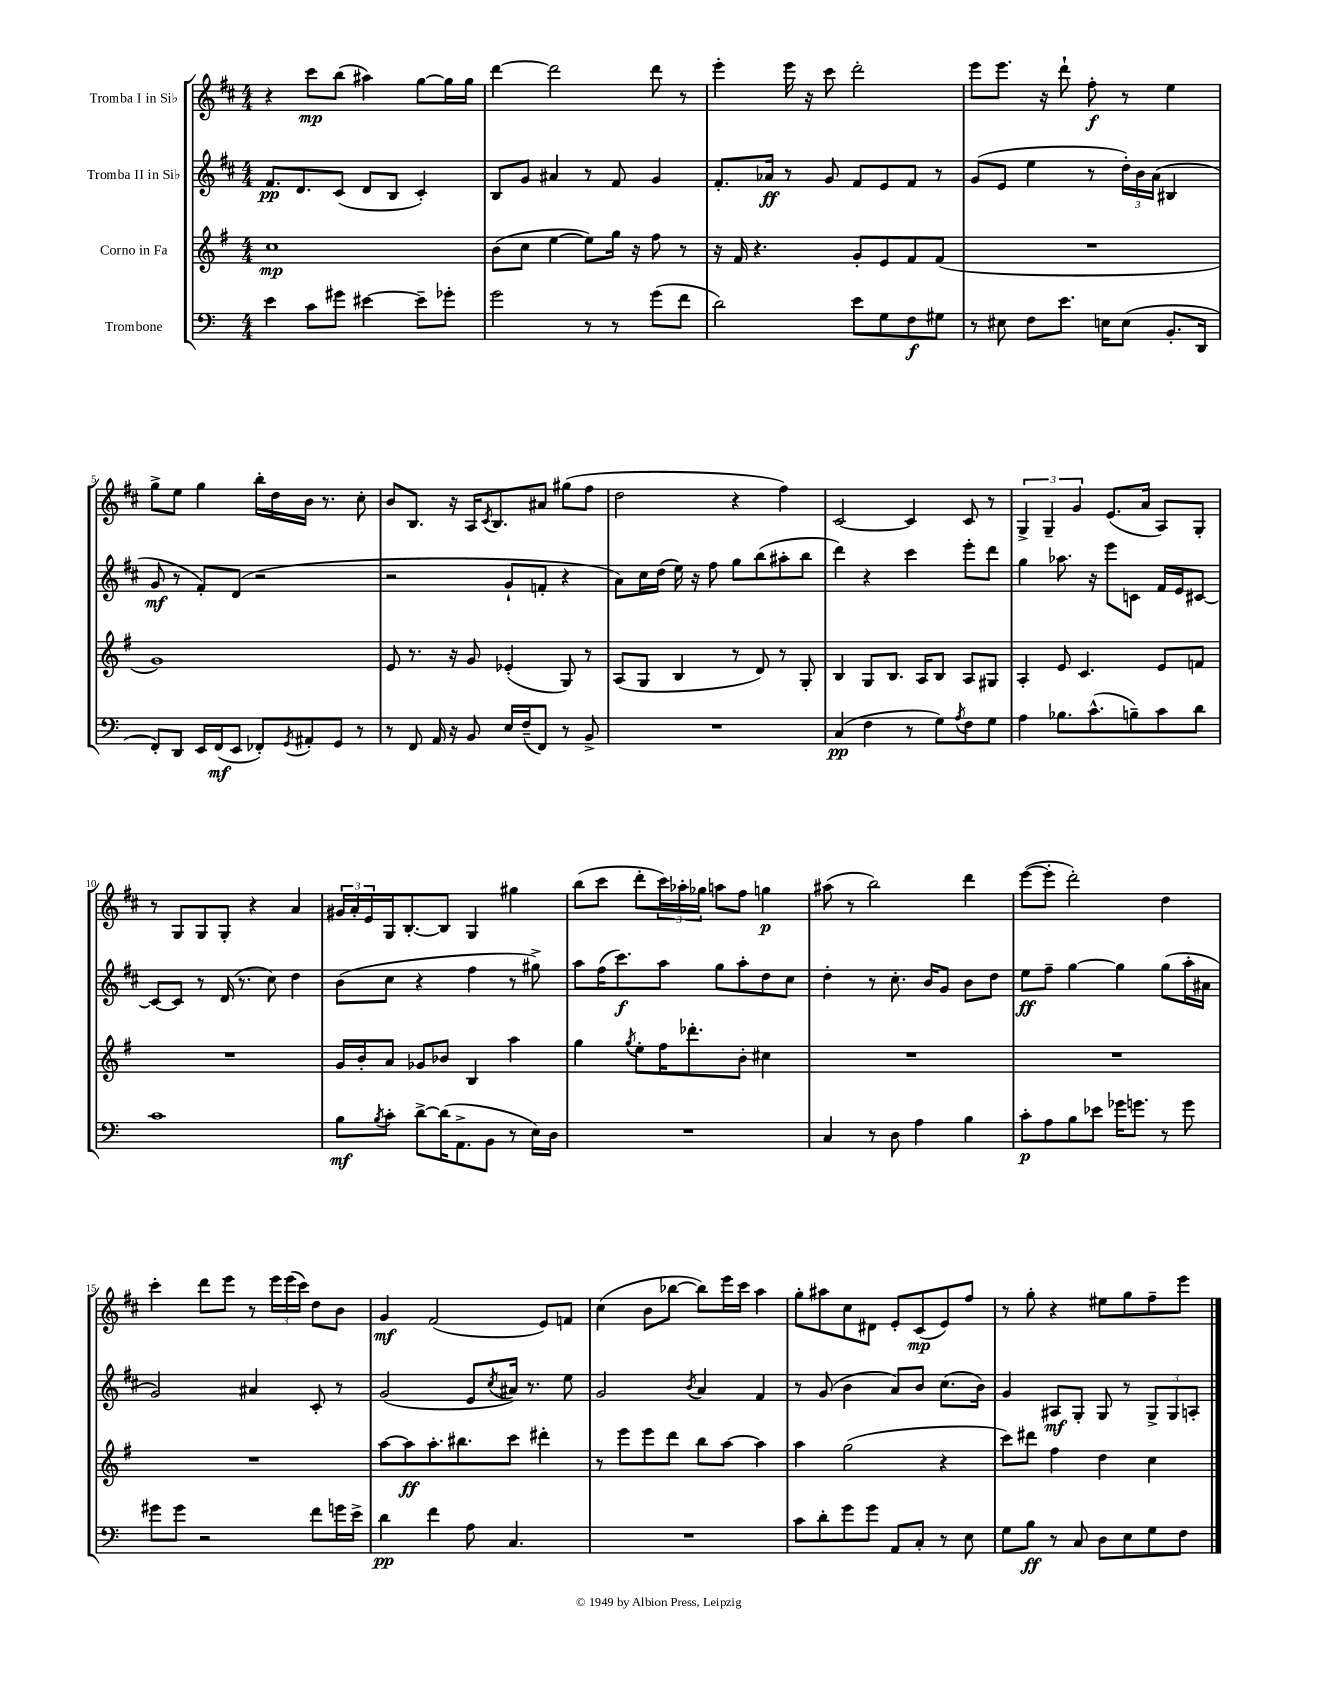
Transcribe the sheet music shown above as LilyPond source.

<<
\new StaffGroup <<
\new Staff = "s0" \with { instrumentName = "Tromba I in Sib" } {
    \clef treble \key d \major \numericTimeSignature \time 4/4
    r4 cis'''8\mp b''8( ais''4) g''8~ g''16 g''16 |
    d'''4~ d'''2 d'''8 r8 |
    e'''4-. e'''16 r16 cis'''8 d'''2-. |
    e'''8 e'''8. r16 d'''8-! fis''8-.\f r8 e''4 |
    g''8-> e''8 g''4 b''16-. d''16 b'16 r8. cis''8-. |
    b'8 b8. r16 a16 \acciaccatura { cis'8 } b8. ais'8 gis''8( fis''8 |
    d''2 r4 fis''4) |
    cis'2~ cis'4 cis'8 r8 |
    \tuplet 3/2 { g4-> g4-- g'4 } e'8.( a'16 a8) g8-. |
    r8 g8 g8 g8-. r4 a'4 |
    \tuplet 3/2 { gis'16 a'16-. e'16 } g16 b8.~-. b8 g4 gis''4 |
    b''8( cis'''8 d'''8-. \tuplet 3/2 { cis'''16) aes''16-. ges''16 } a''8 fis''8 g''4\p |
    ais''8( r8 b''2) d'''4 |
    e'''8~( e'''8-. d'''2-.) d''4 |
    cis'''4-. d'''8 e'''8 r8 \tuplet 3/2 { e'''16 e'''16( cis'''16) } d''8 b'8 |
    g'4\mf fis'2( e'8) f'8 |
    cis''4( b'8 bes''8~ bes''8) e'''16 cis'''16 a''4 |
    g''8-. ais''8 cis''8 dis'8 e'8-. cis'8\mp( e'8) fis''8 |
    r8 g''8-. r4 eis''8 g''8 fis''8-- e'''8 \bar "|." |
}
\new Staff = "s1" \with { instrumentName = "Tromba II in Sib" } {
    \clef treble \key d \major \numericTimeSignature \time 4/4
    fis'8.\pp d'8. cis'8( d'8 b8 cis'4-.) |
    b8 g'8 ais'4 r8 fis'8 g'4 |
    fis'8.-. aes'16\ff r8 g'8 fis'8 e'8 fis'8 r8 |
    g'8( e'8 e''4 r8 \tuplet 3/2 { d''16-.) b'16 a'16( } bis4 |
    g'8\mf r8 fis'8-.) d'8( r2 |
    r2 g'8-! f'8-. r4 |
    a'8) cis''16 d''16( e''16) r16 fis''8 g''8 b''8( ais''8-. b''8 |
    d'''4) r4 cis'''4 e'''8-. d'''8 |
    g''4 aes''8. r16 e'''8 c'8 fis'16 e'16 cis'8~ |
    cis'8~ cis'8 r8 d'16( r8. cis''8) d''4 |
    b'8( cis''8 r4 fis''4 r8 gis''8->) |
    a''8 fis''16( cis'''8.\f) a''8 g''8 a''8-. d''8 cis''8 |
    d''4-. r8 cis''8.-. b'16 g'8 b'8 d''8 |
    e''8\ff fis''8-- g''4~ g''4 g''8( a''16-. ais'16 |
    g'2) ais'4 cis'8-. r8 |
    g'2( e'8 \acciaccatura { cis''8 } ais'16) r8. e''8 |
    g'2 \acciaccatura { b'8 } a'4 fis'4 |
    r8 g'8( b'4 a'8) b'8 cis''8.( b'16) |
    g'4 ais8\mf g8-. g8 r8 \tuplet 3/2 { g8-> g8 a8-. } \bar "|." |
}
\new Staff = "s2" \with { instrumentName = "Corno in Fa" } {
    \clef treble \key g \major \numericTimeSignature \time 4/4
    c''1\mp |
    b'8( c''8 e''4~ e''8) g''16 r16 fis''8 r8 |
    r16 fis'16 r4. g'8-. e'8 fis'8 fis'8( |
    R1 |
    g'1) |
    e'8 r8. r16 g'8 ees'4-.( g8) r8 |
    a8( g8 b4 r8 d'8) r8 g8-. |
    b4 g8 b8. a16 b8 a8 gis8 |
    a4-. e'8 c'4. e'8 f'8 |
    R1 |
    g'16 b'16-. a'8 ges'8 bes'8 b4 a''4 |
    g''4 \acciaccatura { g''8 } e''8-. fis''16 des'''8.-. b'8-. cis''4 |
    R1 |
    R1 |
    R1 |
    a''8~ a''8\ff a''8.-. bis''8. c'''8 dis'''4-. |
    r8 e'''8 e'''8 d'''8 b''8 a''8~ a''4 |
    a''4 g''2( r4 |
    c'''8) dis'''8 fis''4 d''4 c''4 \bar "|." |
}
\new Staff = "s3" \with { instrumentName = "Trombone" } {
    \clef bass \key c \major \numericTimeSignature \time 4/4
    e'4 c'8 gis'8 eis'4~ eis'8-- ges'8-. |
    g'2 r8 r8 g'8( f'8 |
    d'2) e'8 g8 f8\f gis8 |
    r8 eis8 f8 e'8. e16 e8( b,8.-. d,16 |
    f,8-.) d,8 e,16 f,16\mf( e,8 fes,8-.) \acciaccatura { g,8 } ais,8-. g,8 r8 |
    r8 f,8 a,16 r16 b,8 e16 f16--( f,8) r8 b,8-> |
    R1 |
    c4\pp( f4 r8 g8) \acciaccatura { a8 } f8 g8 |
    a4 bes8. c'8.-^( b8--) c'8 d'8 |
    c'1 |
    b8\mf \acciaccatura { b8 } c'8-. d'8~-> d'16( a,8.-> b,8 r8 e16) d16 |
    R1 |
    c4 r8 d8 a4 b4 |
    c'8-.\p a8 b8 ees'8 ges'16 g'8. r8 g'8 |
    gis'8 gis'8 r2 f'8 g'16 e'16-> |
    d'4\pp f'4 a8 c4. |
    R1 |
    c'8 d'8-. g'8 g'8 a,8 c8-. r8 e8 |
    g8 b8\ff r8 c8 d8 e8 g8 f8 \bar "|." |
}
>>
>>
